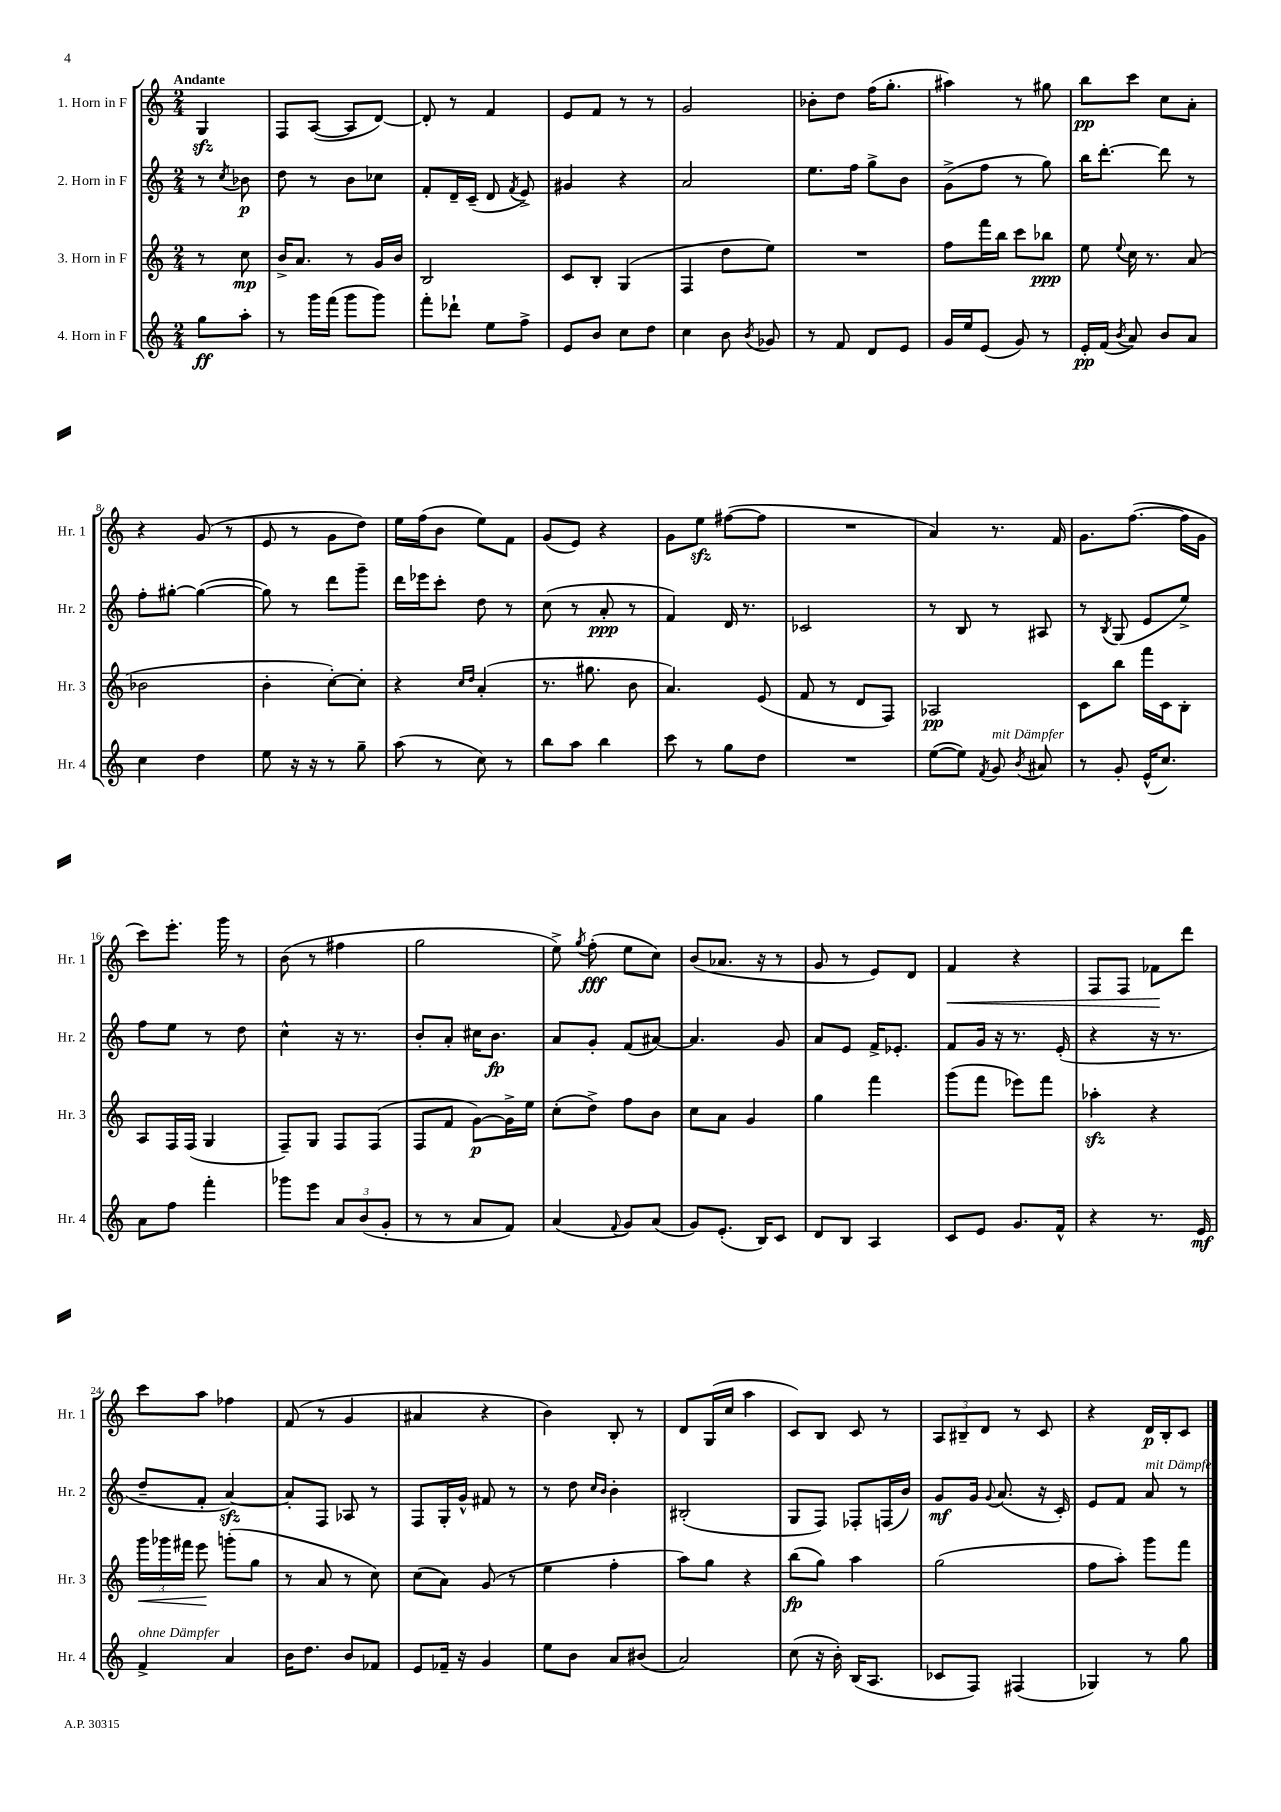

**kern	**dynam	**kern	**dynam	**kern	**dynam	**kern	**dynam
*part4	*part4	*part3	*part3	*part2	*part2	*part1	*part1
*staff4	*staff4	*staff3	*staff3	*staff2	*staff2	*staff1	*staff1
*I"4. Horn in F	*	*I"3. Horn in F	*	*I"2. Horn in F	*	*I"1. Horn in F	*
*I'Hr. 4	*	*I'Hr. 3	*	*I'Hr. 2	*	*I'Hr. 1	*
*clefG2	*	*clefG2	*	*clefG2	*	*clefG2	*
*k[]	*	*k[]	*	*k[]	*	*k[]	*
*M2/4	*	*M2/4	*	*M2/4	*	*M2/4	*
=	=	=	=	=	=	=	=
!	!	!	!	!	!	!LO:TX:a:B:t=Andante	!
8gg\L	ff	8r	.	8r	.	4Gzz/	.
.	.	.	.	8qcc/	.	.	.
8aa'\J	.	8cc\	mp	8b-X\	p	.	.
=1	=1	=1	=1	=1	=1	=1	=1
8r	.	16b^/KL	.	8dd\	.	8F/L	.
.	.	8.a/J	.	.	.	.	.
16ggg\LL	.	.	.	8r	.	([8A/J	.
(16fff\JJ	.	.	.	.	.	.	.
8ggg\L	.	8r	.	8b\L	.	8A/L]	.
8ggg\J)	.	16g/LL	.	8cc-X\J	.	[8d/J)	.
.	.	16b/JJ	.	.	.	.	.
=2	=2	=2	=2	=2	=2	=2	=2
8fff'\L	.	2B/	.	8f'/L	.	8d'/]	.
8ddd-X`\J	.	.	.	16d~/L	.	8r	.
.	.	.	.	(16c~/JJ	.	.	.
8ee\L	.	.	.	8d/	.	4f/	.
.	.	.	.	8qf/	.	.	.
8ff^\J	.	.	.	8e^/)	.	.	.
=3	=3	=3	=3	=3	=3	=3	=3
8e/L	.	8c/L	.	4g#X/	.	8e/L	.
8b/J	.	8B'/J	.	.	.	8f/J	.
8cc\L	.	(4G/	.	4r	.	8r	.
8dd\J	.	.	.	.	.	8r	.
=4	=4	=4	=4	=4	=4	=4	=4
4cc\	.	4F/	.	2a/	.	2g/	.
8b\	.	8dd\L	.	.	.	.	.
8qb/	.	.	.	.	.	.	.
8g-X/	.	8ee\J)	.	.	.	.	.
=5	=5	=5	=5	=5	=5	=5	=5
8r	.	2r	.	8.ee\L	.	8b-X'\L	.
8f/	.	.	.	.	.	8dd\J	.
.	.	.	.	16ff\Jk	.	.	.
8d/L	.	.	.	8gg^\L	.	(16ff\KL	.
.	.	.	.	.	.	8.gg'\J	.
8e/J	.	.	.	8b\J	.	.	.
=6	=6	=6	=6	=6	=6	=6	=6
16g/LL	.	8ff\L	.	(8g^\L	.	4aa#X\)	.
16ee/J	.	.	.	.	.	.	.
(8e/J	.	16fff\L	.	8ff\J	.	.	.
.	.	16bb\JJ	.	.	.	.	.
8g/)	.	8ccc\L	.	8r	.	8r	.
8r	.	8bb-X\J	ppp	8gg\)	.	8gg#X\	.
=7	=7	=7	=7	=7	=7	=7	=7
16e'/LL	pp	8ee\	.	16bb\KL	.	8bb\L	pp
(16f/JJ	.	.	.	[8.ddd'\J	.	.	.
8qb/	.	8qqee/	.	.	.	.	.
8a/)	.	16cc\	.	.	.	8ccc\J	.
.	.	8.r	.	.	.	.	.
8b/L	.	.	.	8ddd\]	.	8cc\L	.
8a/J	.	(8a/	.	8r	.	8a'\J	.
!!LO:LB:g=z
=8	=8	=8	=8	=8	=8	=8	=8
4cc\	.	2b-X\	.	8ff'\L	.	4r	.
.	.	.	.	[8gg#X'\J	.	.	.
4dd\	.	.	.	(4gg#\_	.	(8g/	.
.	.	.	.	.	.	8r	.
=9	=9	=9	=9	=9	=9	=9	=9
8ee\	.	4b'\	.	8gg#\])	.	8e/	.
16r	.	.	.	8r	.	8r	.
16r	.	.	.	.	.	.	.
8r	.	[8cc'\L)	.	8ddd\L	.	8g\L	.
8gg~\	.	8cc'\J]	.	8ggg~\J	.	8dd\J)	.
=10	=10	=10	=10	=10	=10	=10	=10
(8aa\	.	4r	.	16ddd\LL	.	16ee\LL	.
.	.	.	.	16eee-X\J	.	(16ff\J	.
8r	.	.	.	8ccc'\J	.	8b\J	.
.	.	16qqcc/LL	.	.	.	.	.
.	.	16qqdd/JJ	.	.	.	.	.
8cc\)	.	(4a'/	.	8dd\	.	8ee\L)	.
8r	.	.	.	8r	.	8f\J	.
=11	=11	=11	=11	=11	=11	=11	=11
8bb\L	.	8.r	.	(8cc\	.	(8g/L	.
8aa\J	.	.	.	8r	.	8e/J)	.
.	.	8.gg#X\	.	.	.	.	.
4bb\	.	.	.	8a'/	ppp	4r	.
.	.	8b\	.	8r	.	.	.
=12	=12	=12	=12	=12	=12	=12	=12
8ccc\	.	4.a/)	.	4f/)	.	8g\L	.
8r	.	.	.	.	.	8eezz\J	.
8gg\L	.	.	.	16d/	.	([8ff#X\L	.
.	.	.	.	8.r	.	.	.
8dd\J	.	(8e/	.	.	.	8ff#\J]	.
=13	=13	=13	=13	=13	=13	=13	=13
2r	.	8f/	.	2c-X/	.	2r	.
.	.	8r	.	.	.	.	.
.	.	8d/L	.	.	.	.	.
.	.	8F/J)	.	.	.	.	.
=14	=14	=14	=14	=14	=14	=14	=14
([8ee\L	.	2A-X/	pp	8r	.	4a/)	.
8ee\J])	.	.	.	8B/	.	.	.
8qf/	.	.	.	.	.	.	.
!LO:TX:a:i:t=mit Dämpfer	!	!	!	!	!	!	!
8g/	.	.	.	8r	.	8.r	.
8qb/	.	.	.	.	.	.	.
8a#X/	.	.	.	8A#X/	.	.	.
.	.	.	.	.	.	16f/	.
=15	=15	=15	=15	=15	=15	=15	=15
8r	.	8c\L	.	8r	.	8.g\L	.
.	.	.	.	8qB/	.	.	.
8g'/	.	8bb\J	.	(8G/	.	.	.
.	.	.	.	.	.	([8.ff\J	.
(16e^^/KL	.	16fff\LL	.	8e/L	.	.	.
8.cc/J)	.	16c\J	.	.	.	.	.
.	.	8B'\J	.	8ee^/J)	.	16ff\LL]	.
.	.	.	.	.	.	16g\JJ	.
!!LO:LB:g=z
=16	=16	=16	=16	=16	=16	=16	=16
8a\L	.	8A/L	.	8ff\L	.	8ccc\L)	.
8ff\J	.	16F/L	.	8ee\J	.	8.eee'\J	.
.	.	(16F/JJ	.	.	.	.	.
4fff'\	.	4G/	.	8r	.	.	.
.	.	.	.	.	.	16ggg\	.
.	.	.	.	8dd\	.	8r	.
=17	=17	=17	=17	=17	=17	=17	=17
8ggg-X\L	.	8F~/L)	.	4cc^^\	.	(8b\	.
8eee\J	.	8G/J	.	.	.	8r	.
12a/L	.	8F/L	.	16r	.	4ff#X\	.
.	.	.	.	8.r	.	.	.
(12b/	.	.	.	.	.	.	.
.	.	(8F/J	.	.	.	.	.
12g'/J	.	.	.	.	.	.	.
=18	=18	=18	=18	=18	=18	=18	=18
8r	.	8F/L	.	8b'/L	.	2gg\	.
8r	.	8f/J	.	8a'/J	.	.	.
8a/L	.	[8g\L)	p	16cc#X\KL	.	.	.
.	.	.	.	8.b\J	fp	.	.
8f/J)	.	16g^\L]	.	.	.	.	.
.	.	16ee\JJ	.	.	.	.	.
=19	=19	=19	=19	=19	=19	=19	=19
(4a/	.	(8cc'\L	.	8a/L	.	8ee^\)	.
.	.	.	.	.	.	8qgg/	.
.	.	8dd^\J)	.	8g'/J	.	(8ff'\	fff
8qqf/	.	.	.	.	.	.	.
8g/L)	.	8ff\L	.	(8f/L	.	8ee\L	.
(8a/J	.	8b\J	.	[8a#X/J)	.	8cc\J)	.
=20	=20	=20	=20	=20	=20	=20	=20
8g/L)	.	8cc\L	.	4.a#/]	.	(8b/L	.
(8.e'/J	.	8a\J	.	.	.	8.a-X/J	.
.	.	4g/	.	.	.	.	.
16B/KL)	.	.	.	.	.	16r	.
8c/J	.	.	.	8g/	.	8r	.
=21	=21	=21	=21	=21	=21	=21	=21
8d/L	.	4gg\	.	8a/L	.	8g/	.
8B/J	.	.	.	8e/J	.	8r	.
4A/	.	4fff\	.	16f^/KL	.	8e/L)	.
.	.	.	.	8.e-X'/J	.	.	.
.	.	.	.	.	.	8d/J	.
=22	=22	=22	=22	=22	=22	=22	=22
!	!	!	!	!	!	!	!LO:HP:b
8c/L	.	(8ggg\L	.	8f/L	.	4f/	<
8e/J	.	8fff\J	.	16g/Jk	.	.	.
.	.	.	.	16r	.	.	.
8.g/L	.	8eee-X\L)	.	8.r	.	4r	.
.	.	8fff\J	.	.	.	.	.
16f^^/Jk	.	.	.	(16e'/	.	.	.
=23	=23	=23	=23	=23	=23	=23	=23
4r	.	4aa-Xzz'\	.	4r	.	8F/L	.
.	.	.	.	.	.	8F/J	.
8.r	.	4r	.	16r	.	8f-X\L	.
.	.	.	.	8.r	.	.	.
.	.	.	.	.	.	8ddd\J	[
16e/	mf	.	.	.	.	.	.
!!LO:LB:g=z
=24	=24	=24	=24	=24	=24	=24	=24
!LO:TX:a:i:t=ohne Dämpfer	!	!	!	!	!	!	!
!	!	!	!LO:HP:b	!	!	!	!
4f^/	.	24ggg\LL	<	8dd~/L	.	8ccc\L	.
.	.	24ggg-X\	.	.	.	.	.
.	.	24fff#X\JJ	.	.	.	.	.
.	.	8eee\	.	8f'/J	.	8aa\J	.
4a/	.	(8gggn'\L	[	[4azz/)	.	4ff-X\	.
.	.	8gg\J	.	.	.	.	.
=25	=25	=25	=25	=25	=25	=25	=25
16b\KL	.	8r	.	8a'/L]	.	(8f/	.
8.dd\J	.	.	.	.	.	.	.
.	.	8a/	.	8F/J	.	8r	.
8b/L	.	8r	.	8A-X/	.	4g/	.
8f-X/J	.	8cc\)	.	8r	.	.	.
=26	=26	=26	=26	=26	=26	=26	=26
8e/L	.	(8cc\L	.	8F/L	.	4a#X/	.
16f-X~/Jk	.	8a\J)	.	16G'/L	.	.	.
16r	.	.	.	16g^^/JJ	.	.	.
4g/	.	(8g/	.	8f#X/	.	4r	.
.	.	8r	.	8r	.	.	.
=27	=27	=27	=27	=27	=27	=27	=27
8ee\L	.	4ee\	.	8r	.	4b\)	.
8b\J	.	.	.	8dd\	.	.	.
.	.	.	.	16qqcc/LL	.	.	.
.	.	.	.	16qqb/JJ	.	.	.
8a/L	.	4ff'\	.	4b'\	.	8B'/	.
(8b#X/J	.	.	.	.	.	8r	.
=28	=28	=28	=28	=28	=28	=28	=28
2a/)	.	8aa\L)	.	(2B#X'/	.	8d/L	.
.	.	8gg\J	.	.	.	(16G/L	.
.	.	.	.	.	.	16cc/JJ	.
.	.	4r	.	.	.	4aa\	.
=29	=29	=29	=29	=29	=29	=29	=29
(8cc\	.	(8bb\L	fp	8G/L	.	8c/L)	.
16r	.	8gg\J)	.	8F/J)	.	8B/J	.
16b'\)	.	.	.	.	.	.	.
(16B/KL	.	4aa\	.	8F-X'/L	.	8c/	.
8.A/J	.	.	.	.	.	.	.
.	.	.	.	(16Fn/L	.	8r	.
.	.	.	.	16b/JJ)	.	.	.
=30	=30	=30	=30	=30	=30	=30	=30
8c-X/L	.	(2gg\	.	8g/L	mf	12A/L	.
.	.	.	.	.	.	12B#X~/	.
8F/J)	.	.	.	16g/Jk	.	.	.
.	.	.	.	.	.	12d/J	.
.	.	.	.	8qqg/	.	.	.
.	.	.	.	(8.a/	.	.	.
(4F#X/	.	.	.	.	.	8r	.
.	.	.	.	16r	.	8c/	.
.	.	.	.	16c'/)	.	.	.
=31	=31	=31	=31	=31	=31	=31	=31
4G-X/)	.	8ff\L	.	8e/L	.	4r	.
.	.	8aa'\J)	.	8f/J	.	.	.
!	!	!	!	!LO:TX:a:i:t=mit Dämpfer	!	!	!
8r	.	8ggg\L	.	8a/	.	16d/LL	p
.	.	.	.	.	.	16B'/J	.
8gg\	.	8fff\J	.	8r	.	8c/J	.
==	==	==	==	==	==	==	==
*-	*-	*-	*-	*-	*-	*-	*-
